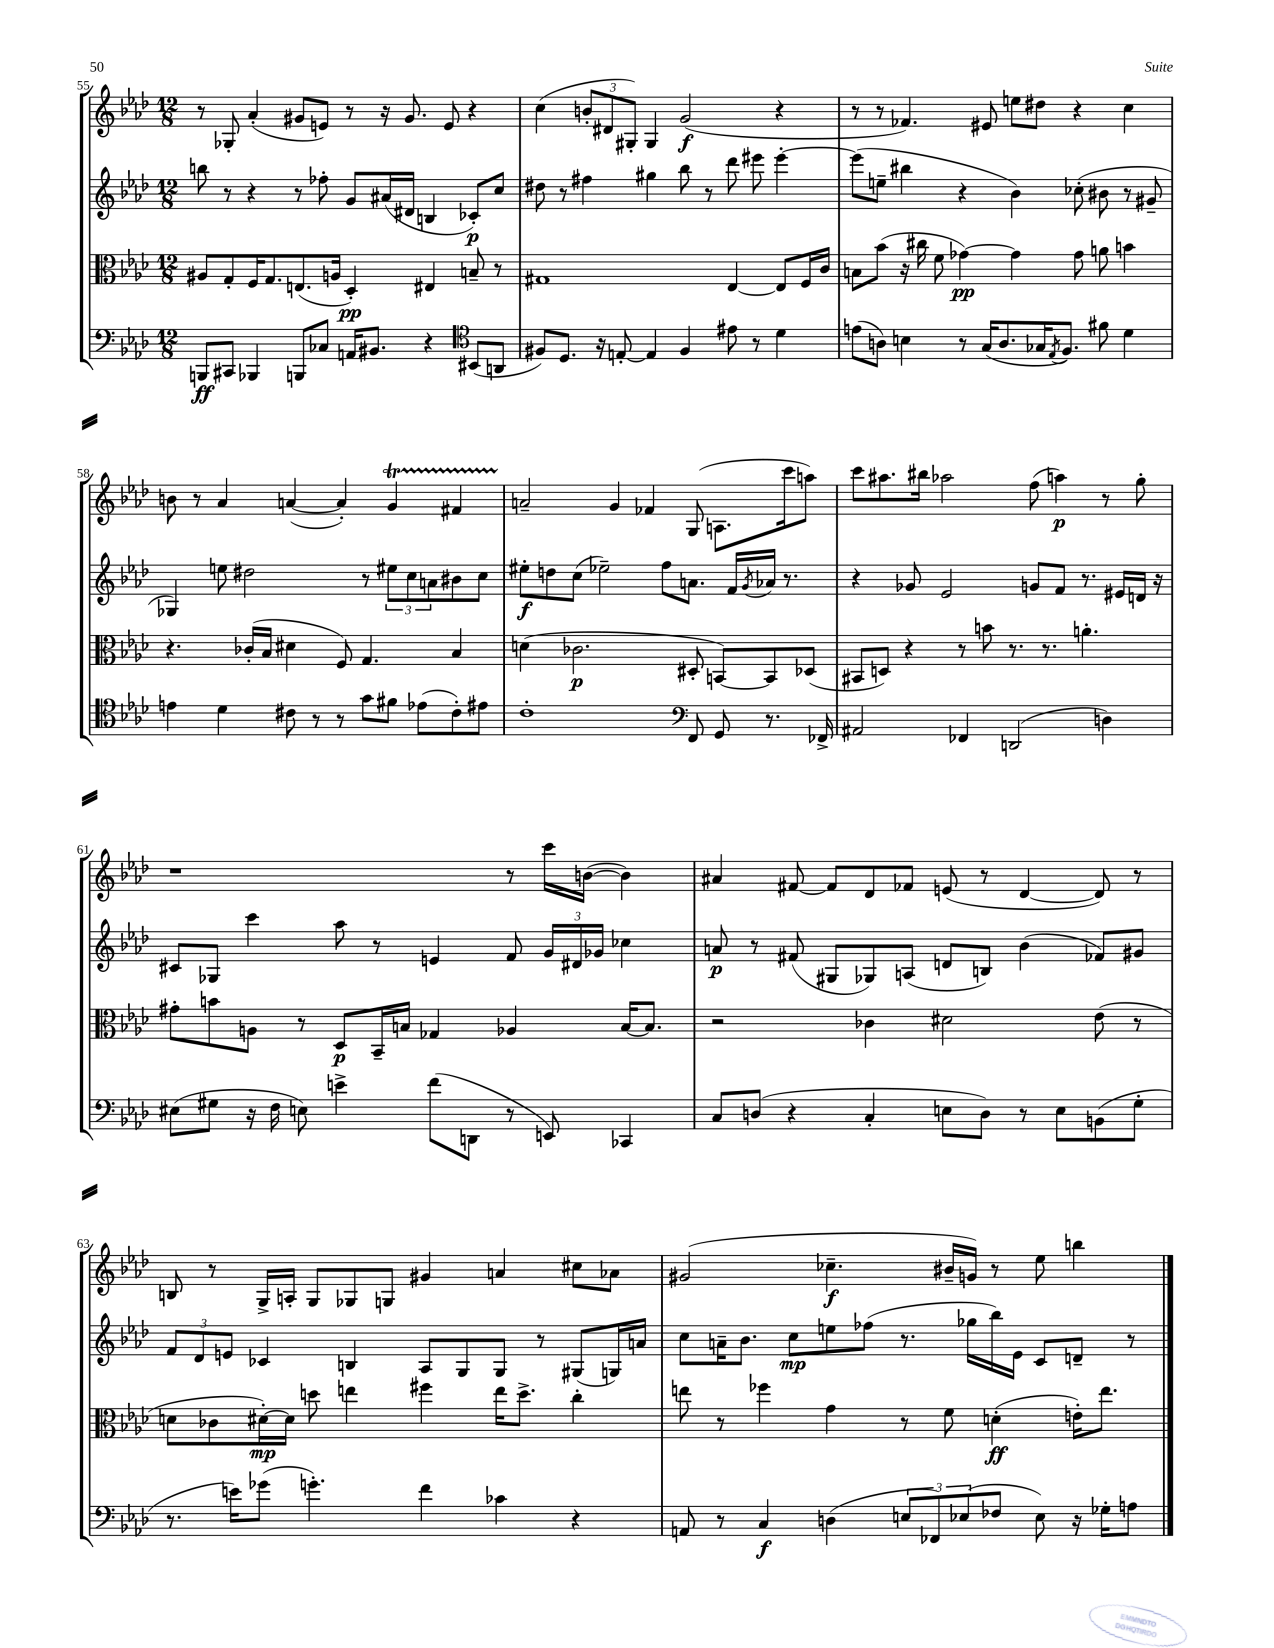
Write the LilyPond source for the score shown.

<<
\new StaffGroup <<
\new Staff = "s0" {
    \clef treble \key aes \major \numericTimeSignature \time 12/8
    r8 ges8-. aes'4-.( gis'8 e'8) r8 r16 gis'8. e'8 r4 |
    c''4( \tuplet 3/2 { b'8-. dis'8 gis8-.) } gis4 g'2\f( r4 |
    r8 r8 fes'4.) eis'8 e''8 dis''8 r4 c''4 |
    b'8 r8 aes'4 a'4~( a'4-.) g'4\startTrillSpan fis'4 |
    a'2--\stopTrillSpan g'4 fes'4 g8( a8. c'''16 a''8) |
    c'''8 ais''8. bis''16 aes''2 f''8( a''4\p) r8 g''8-. |
    r1 r8 c'''16 b'16~( b'4) |
    ais'4 fis'8~ fis'8 des'8 fes'8 e'8( r8 des'4~ des'8) r8 |
    b8 r8 g16-> a16-. g8 ges8 g8 gis'4 a'4 cis''8 aes'8 |
    gis'2( ces''4.--\f bis'16-- g'16) r8 ees''8 b''4 \bar "|." |
}
\new Staff = "s1" {
    \clef treble \key aes \major \numericTimeSignature \time 12/8
    b''8 r8 r4 r8 fes''8-. g'8 ais'16( dis'16 b4 ces'8-.\p) c''8 |
    dis''8 r8 fis''4 gis''4 bes''8 r8 des'''8 eis'''8 eis'''4~-. |
    eis'''8( e''8-- bis''4 r4 bes'4) ces''8-.( bis'8 r8 gis'8-- |
    ges4) e''8 dis''2 r8 \tuplet 3/2 { eis''8 c''8 a'8 } bis'8 c''8 |
    eis''8-.\f d''8 c''8( ees''2--) f''8 a'8. f'16 \acciaccatura { g'8 } aes'16 r8. |
    r4 ges'8 ees'2 g'8 f'8 r8. eis'16 d'16 r16 |
    cis'8 ges8 c'''4 aes''8 r8 e'4 f'8 \tuplet 3/2 { g'16 dis'16 ges'16 } ces''4 |
    a'8\p r8 fis'8( gis8 ges8) a8( d'8 b8) bes'4( fes'8) gis'8 |
    \tuplet 3/2 { f'8 des'8 e'8 } ces'4 b4 aes8 g8 g8 r8 gis8( g16) a'16 |
    c''8 a'16-- bes'8. c''8\mp e''8 fes''8( r8. ges''16 bes''16) ees'16 c'8 d'8-- r8 \bar "|." |
}
\new Staff = "s2" {
    \clef alto \key aes \major \numericTimeSignature \time 12/8
    ais8 g8-. f16 g8. e8.( a16 des4-.\pp) eis4 b8-- r8 |
    gis1 ees4~ ees8 f16 c'16 |
    b8 bes'8( r16 cis''16 f'8 ges'4~\pp) ges'4 ges'8 a'8 b'4 |
    r4. ces'16-.( bes16 dis'4 f8) g4. bes4 |
    d'4( ces'2.\p dis8-. b,8~) b,8 des8( |
    bis,8 d8) r4 r8 b'8 r8. r8. a'4.-. |
    gis'8-. b'8 a8 r8 des8\p bes,16-- b16 ges4 aes4 b16~ b8. |
    r2 ces'4 dis'2 ees'8( r8 |
    d'8 ces'8 dis'16~-.\mp) dis'16 d''8 e''4 fis''4 e''16 d''8.-> c''4-. |
    e''8 r8 fes''4 g'4 r8 f'8 d'4-.\ff( e'16-.) e''8. \bar "|." |
}
\new Staff = "s3" {
    \clef bass \key aes \major \numericTimeSignature \time 12/8
    b,,8\ff cis,8 bes,,4 b,,8 ces8 a,16 bis,8. r4 \clef tenor bis,8( a,8 |
    fis8) des8. r16 e8~-. e4 fis4 eis'8 r8 des'4 |
    e'8( a8) b4 r8 g16( a8. ges16 \acciaccatura { ees8 } f8.) fis'8 des'4 |
    e'4 des'4 cis'8 r8 r8 g'8 fis'8 ees'8( cis'8-.) eis'8 |
    c'1-. \clef bass f,8 g,8 r8. fes,16-> |
    ais,2 fes,4 d,2( d4) |
    eis8( gis8 r16 f16 e8) e'4-> f'8( d,8 r8 e,8) ces,4 |
    c8 d8( r4 c4-. e8 d8) r8 e8 b,8( g8-. |
    r8. e'16) ges'8( g'4.-.) f'4 ces'4 r4 |
    a,8 r8 c4\f d4( \tuplet 3/2 { e8 fes,8) ees8( } fes8 ees8) r16 ges16-. a8 \bar "|." |
}
>>
>>
\layout { \context { \Score currentBarNumber = #55 } }
